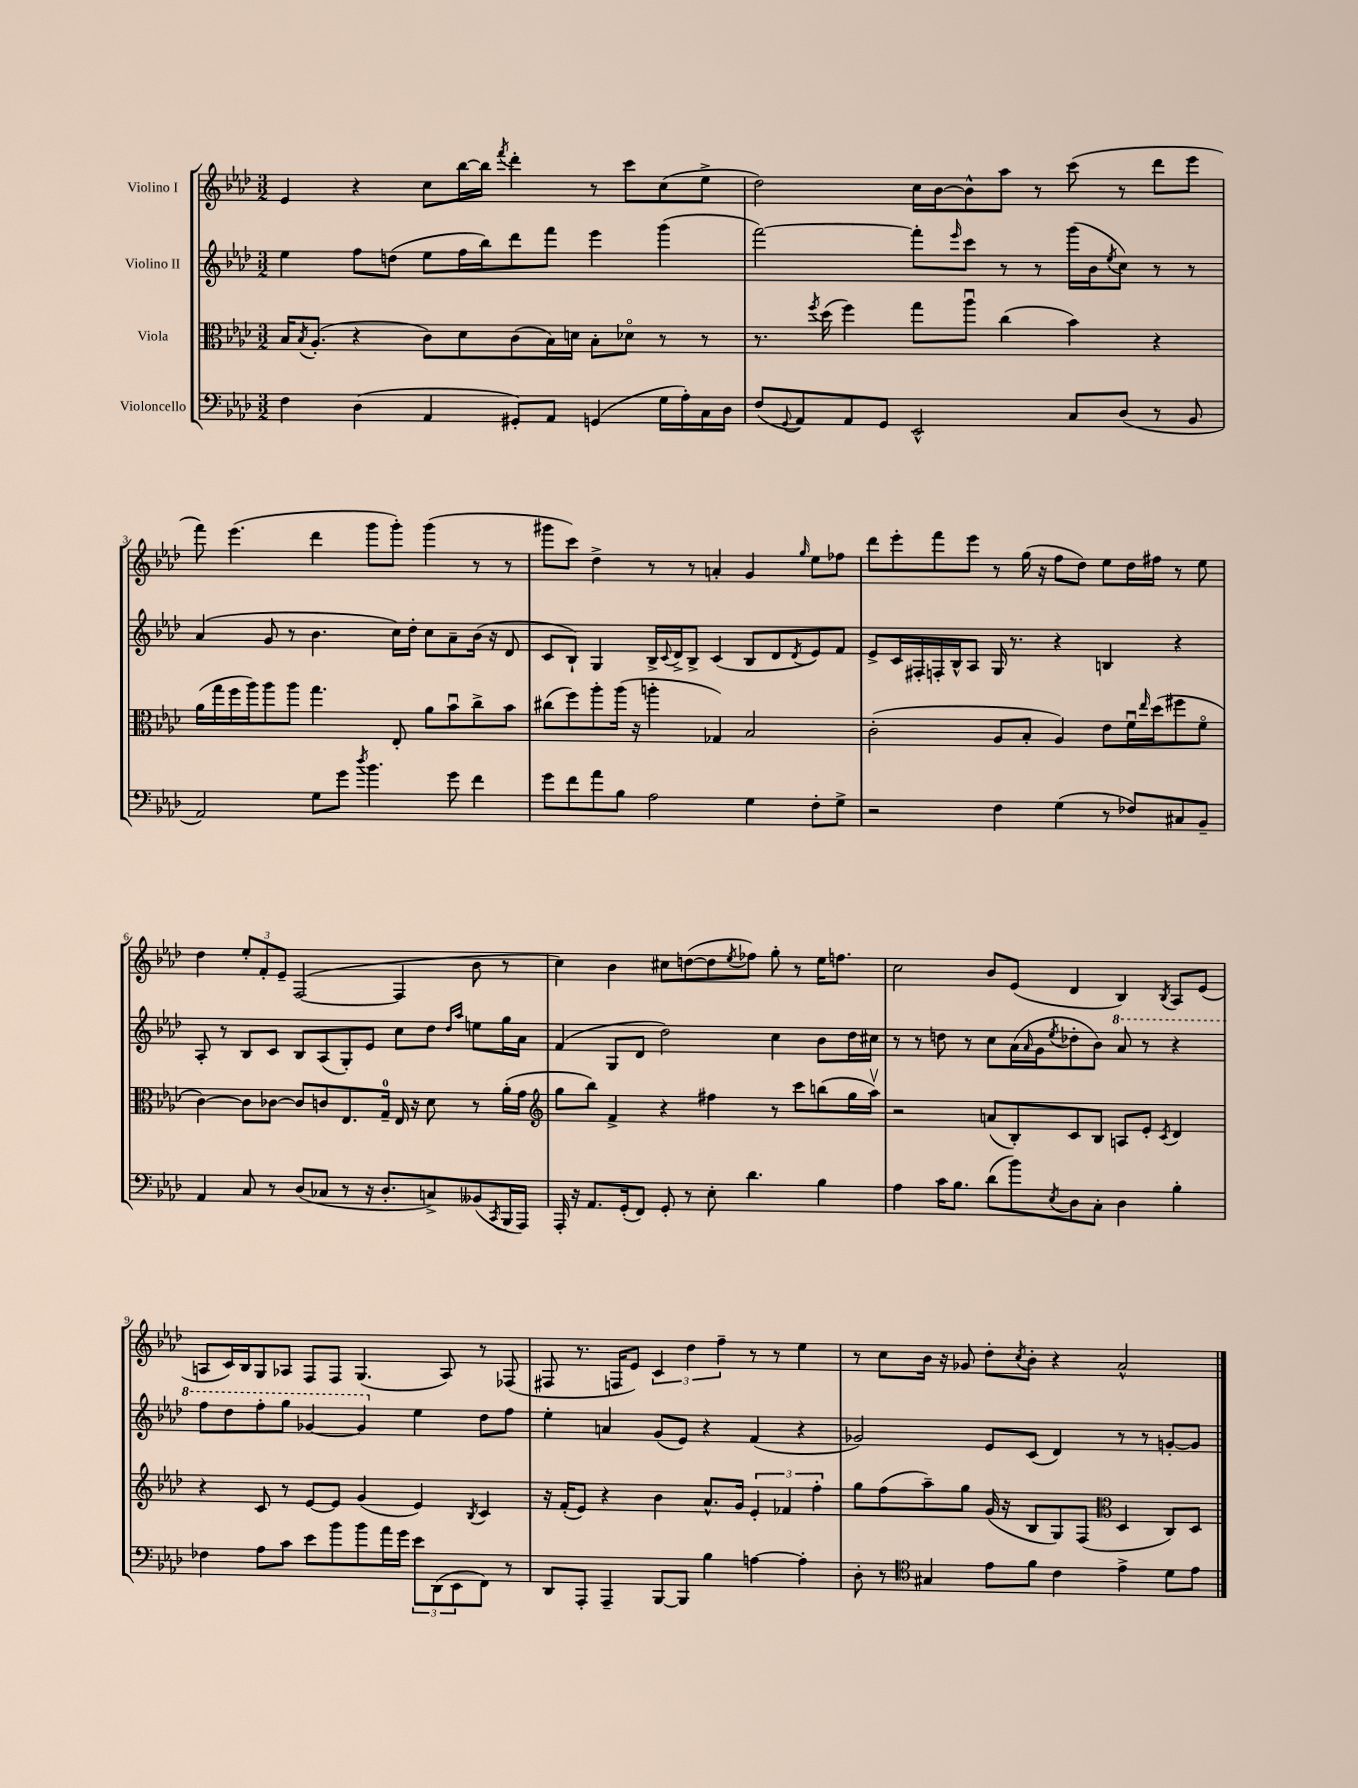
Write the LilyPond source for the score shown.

<<
\new StaffGroup <<
\new Staff = "s0" \with { instrumentName = "Violino I" } {
    \clef treble \key aes \major \numericTimeSignature \time 3/2
    ees'4 r4 c''8 bes''16~ bes''16 \acciaccatura { f'''8 } des'''4-. r8 c'''8 c''8( ees''8-> |
    des''2) c''16 bes'16~ bes'8-^ aes''8 r8 c'''8( r8 des'''8 ees'''8 |
    f'''8) ees'''4.( des'''4 g'''8 g'''8-.) g'''4( r8 r8 |
    gis'''8 c'''8) des''4-> r8 r8 a'4-. g'4 \grace { g''16 } ees''8 fes''8 |
    des'''8 ees'''8-. f'''8 ees'''8 r8 g''16( r16 f''8 des''8) ees''8 des''16 fis''16 r8 ees''8 |
    des''4 \tuplet 3/2 { ees''8-. f'8-. ees'8-- } f2~( f4 bes'8 r8 |
    c''4) bes'4 cis''8 d''8~( d''8 \acciaccatura { ees''8 } fes''8) g''8-. r8 ees''16 f''8. |
    c''2 bes'8 ees'8( des'4 bes4) \acciaccatura { bes8 } aes8 ees'8( |
    a8 c'16) bes16 g8 aes8 f8 f8 g4.( aes8) r8 fes8( |
    fis8 r8. f16 ees'8) \tuplet 3/2 { c'4 des''4 f''4-- } r8 r8 ees''4 |
    r8 c''8 bes'16 r16 ges'8 des''8-. \acciaccatura { c''8 } bes'8-. r4 aes'2-^ \bar "|." |
}
\new Staff = "s1" \with { instrumentName = "Violino II" } {
    \clef treble \key aes \major \numericTimeSignature \time 3/2
    ees''4 f''8 d''8( ees''8 f''16 bes''16) des'''8 f'''8 ees'''4 g'''4( |
    f'''2~) f'''8-. \grace { ees'''16 } c'''8 r8 r8 g'''16( bes'16 \acciaccatura { ees''8 } c''8) r8 r8 |
    aes'4( g'8 r8 bes'4. c''16) des''16-. c''8 aes'8-- bes'16( r16 des'8 |
    c'8 bes8-!) g4 bes16-> \appoggiatura { c'8 } des'16-> bes8-> c'4( bes8 des'8 \acciaccatura { des'8 } ees'8) f'8 |
    ees'8-> c'16 fis16-. f16-. bes16-^ aes8 g16 r8. r4 b4 r4 |
    aes8-. r8 bes8 c'8 bes8 aes8( g8-.) ees'8 c''8 des''8 \grace { des''16 aes''16 } e''8 g''16 aes'16 |
    f'4( g8 des'8 des''2) c''4 bes'8 des''16 cis''16 |
    r8 r8 d''8 r8 c''8 aes'16( \grace { aes'16 } g'16 \acciaccatura { ees''8 } des''8-. bes'8) \ottava #1 aes''8 r8 r4 |
    f'''8 des'''8 f'''8-. g'''8 ges''4~ ges''4 \ottava #0 ees''4 des''8 f''8 |
    ees''4-. a'4 g'8( ees'8) r4 f'4( r4 |
    ges'2) ees'8 c'8( des'4) r8 r8 g'8~-. g'8 \bar "|." |
}
\new Staff = "s2" \with { instrumentName = "Viola" } {
    \clef alto \key aes \major \numericTimeSignature \time 3/2
    bes16 \acciaccatura { bes8 } aes8.-.( r4 c'8) des'8 c'8( bes16) d'16 bes8-. des'8\flageolet r8 r8 |
    r8. \acciaccatura { f''8 } des''16( f''4) g''8 aes''8\downbow c''4( bes'4) r4 |
    aes'16( g''16 f''16 aes''16) aes''8 aes''8 g''4. ees8-. aes'8 bes'8\downbow c''8-> bes'8 |
    cis''8( f''8) aes''8-. aes''16( r16 a''4-. ges4) bes2 |
    c'2-.( aes8 bes8-. aes4) ees'8 f'16\downbow \grace { ees''16 } des''16( fis''8 f'8\flageolet |
    c'4~) c'8 ces'8~ ces'8 c'8 ees8. g16-0-- ees16 r16 des'8 r8 aes'16-.( g'16 |
    \clef treble g''8 bes''8) f'4-> r4 fis''4 r8 c'''8 b''8( g''16 aes''16\upbow) |
    r2 a'8( bes8-.) c'8 bes8 a8 ees'8-. \acciaccatura { c'8 } des'4 |
    r4 c'8 r8 ees'8~ ees'8 g'4( ees'4) \acciaccatura { bes8 } c'4 |
    r16 f'16-.( ees'8) r4 bes'4 aes'8.-^ g'16 \tuplet 3/2 { ees'4-. fes'4 f''4-. } |
    g''8 f''8( aes''8--) g''8 g'16( r16 bes8 g8) f8( \clef alto des4 c8) des8 \bar "|." |
}
\new Staff = "s3" \with { instrumentName = "Violoncello" } {
    \clef bass \key aes \major \numericTimeSignature \time 3/2
    f4 des4( aes,4 gis,8-.) aes,8 g,4( g16 aes16-.) c16 des16 |
    f8( \appoggiatura { g,8 } aes,8) aes,8 g,8 ees,2-^ c8 des8( r8 bes,8 |
    aes,2) g8 g'8 \acciaccatura { des''8 } bes'4. g'8 f'4 |
    g'8 f'8 aes'8 bes8 aes2 g4 f8-. g8-> |
    r2 f4 g4( r8 fes8) cis8 bes,8-- |
    aes,4 c8 r8 des8( ces8 r8 r16 des8.-. c8->) beses,8( \acciaccatura { c,8 } bes,,16 aes,,16) |
    aes,,16-. r16 aes,8. g,16-.( f,8) g,8-. r8 ees8-. des'4. bes4 |
    aes4 c'16 bes8. des'8( bes'8) \acciaccatura { ees8 } des8 c8-. des4 bes4-. |
    fes4 aes8 c'8 ees'8 bes'8 bes'8 aes'16 g'16 \tuplet 3/2 { ees'8 des,8( ees,8 } f,8) r8 |
    des,8 aes,,8-. aes,,4-- bes,,8~ bes,,8 bes4 a4~ a4-. |
    des8-. r8 \clef tenor gis4 ees'8 f'8 c'4 ees'4-> des'8 ees'8 \bar "|." |
}
>>
>>
